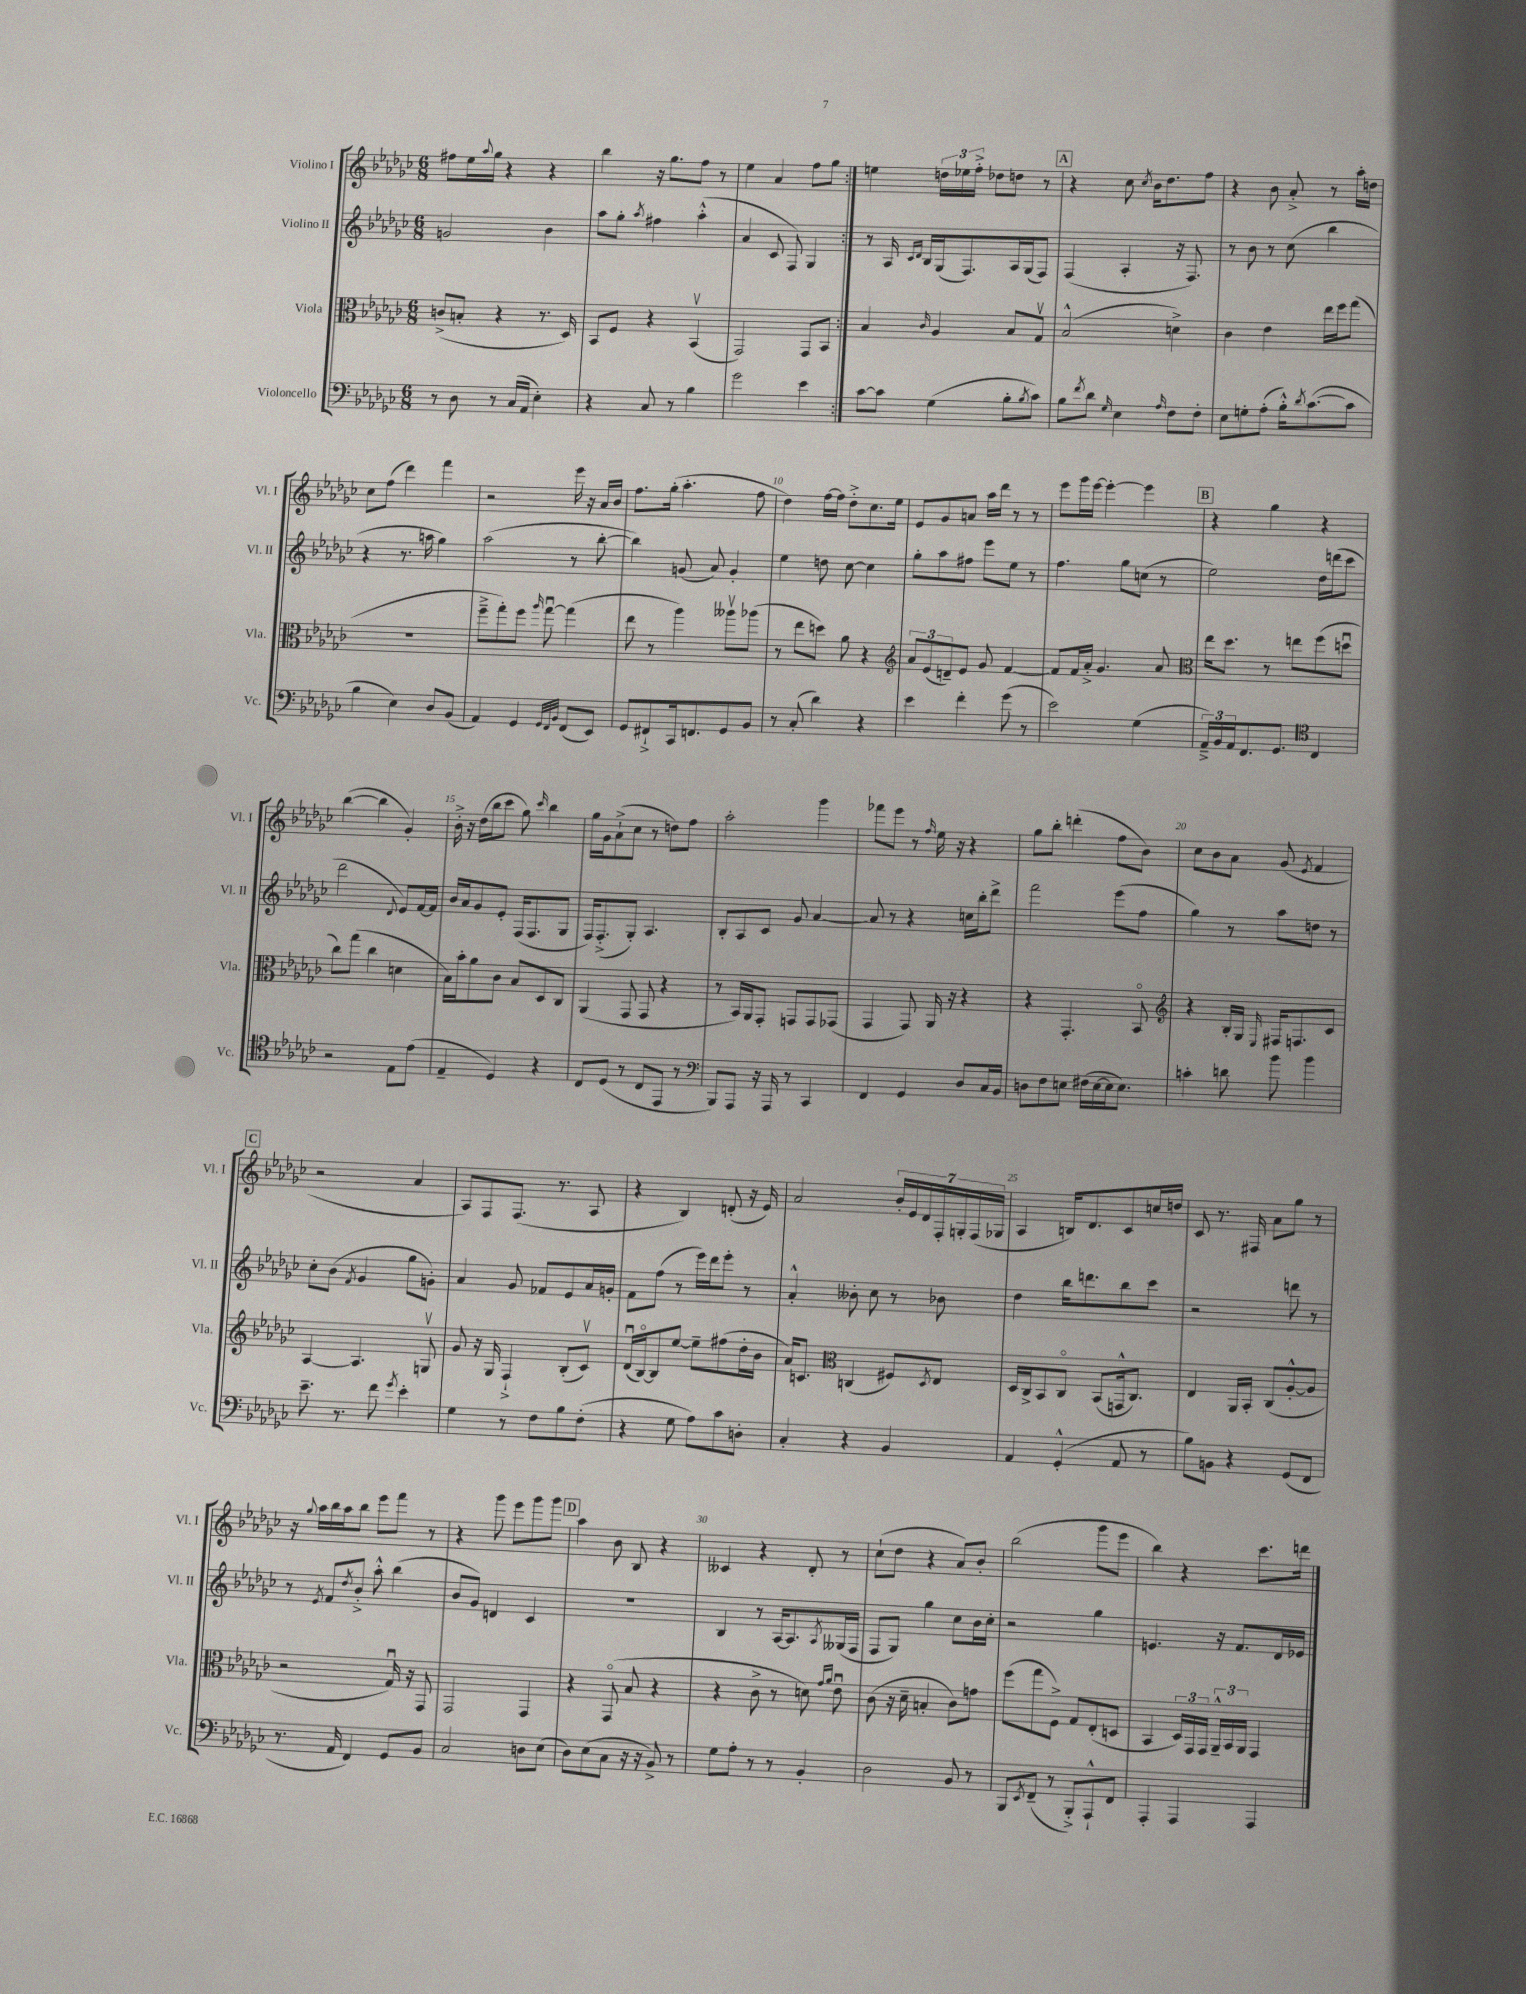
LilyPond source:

<<
\new StaffGroup <<
\new Staff = "s0" \with { instrumentName = "Violino I" shortInstrumentName = "Vl. I" } {
    \clef treble \key ges \major \numericTimeSignature \time 6/8
    \repeat volta 2 { fis''8 ees''16 \appoggiatura { aes''8 } ges''16 r4 r4 |
    bes''4 r16 ges''8. f''8 r8 |
    ees''4 aes'4 f''8 ges''8 | }
    e''4 \tuplet 3/2 { d''16 ees''16 f''16-.-> } des''8 d''8 r8 |
    \mark \markup { \box "A" } r4 ces''8 \acciaccatura { ces''8 } bes'16 des''8. f''8 |
    r4 bes'8 aes'8-.-> r8 aes''16-. d''16 |
    ces''8 f''8( des'''4) f'''4 |
    r2 ees'''16 r16 aes'16 bes'16 |
    f''8. ges''16-.( aes''4.-. f''8 |
    des''4) f''16~ f''16 des''8-.-> ces''8. ees''16 |
    ees'8 ges'8 a'8 aes''16 des'''16 r8 r8 |
    ees'''8 ges'''16 ees'''16~ ees'''4~-. ees'''4 |
    \mark \markup { \box "B" } r4 ges''4 r4 |
    bes''4~( bes''4 ges'4-.) |
    bes'16-.-> r16 des''16( bes''16 ces'''8 ges''8) \grace { ces'''16 } bes''4 |
    ges''16 ges'16 aes'8-!->( ces''8 r8 d''8) f''8 |
    aes''2-. ges'''4 |
    fes'''8 ees'''8 r8 \grace { f''16 } ees''16 r16 r4 |
    ges''8 bes''8-. d'''4-.( f''8 bes'8) |
    ces''8 bes'8 aes'8 ges'8( \acciaccatura { ees'8 } f'4 |
    \mark \markup { \box "C" } r2 aes'4 |
    aes8) f8 f8.( r8. aes8 |
    r4 bes4) d'8-.( r16 ees'16) |
    aes'2 \tuplet 7/4 { bes'16-. ees'16 des'16 f16-. g16-. f16( ges16 } |
    aes4 b16) des'8. ces'8 c''16 d''16 |
    ces'8 r8. fis16 aes'8 ges''8 r8 |
    r16 \appoggiatura { ges''8 } aes''16 bes''16 aes''16 bes''8 ees'''8 f'''8 r8 |
    r4 ges'''8 ees'''8 ges'''8 ges'''8 |
    \mark \markup { \box "D" } aes''4 bes'8 bes8 r4 |
    ceses'4 r4 des'8-. r8 |
    ces''8-!( des''8 r4 aes'8) bes'8-. |
    bes''2( ges'''8 ees'''8 |
    bes''4) r4 ces'''8. d'''16 \bar "|." |
}
\new Staff = "s1" \with { instrumentName = "Violino II" shortInstrumentName = "Vl. II" } {
    \clef treble \key ges \major \numericTimeSignature \time 6/8
    \repeat volta 2 { g'2 bes'4 |
    aes''8 ges''8-. \acciaccatura { aes''8 } fis''4 aes''4-.-^( |
    aes'4 ces'8 f8) ges4 | }
    r8 aes16 \grace { ces'16 des'16 } bes16 ges16( f8.) aes16 ges16( f8) |
    \mark \markup { \box "A" } f4( aes4-. r16 f8.) |
    r8 bes'8 r8 ces''8( bes''4 |
    r4 r8. a''16 ges''4) |
    aes''2( r8 bes''8~-. |
    bes''4) g'8( aes'8) g'4-. |
    ees''4 d''8 ces''8~ ces''4 |
    ges''8-. aes''8 fis''8 ees'''8 ees''8 r8 |
    f''4. ges''8 c''8( r8 |
    \mark \markup { \box "B" } ees''2) des''16 d'''16( ces'''8 |
    des'''2 \appoggiatura { des'8 } ees'8) f'16~ f'16 |
    bes'16 aes'16 ges'8 ees'8-. f16( f8. ges8 |
    f16) f8.-.->( ges8-.) aes4. |
    bes8-. aes8 ces'8 ges'8 aes'4~ |
    aes'8 r8 r4 c''16 bes''16-. des'''8-> |
    f'''2 ees'''8( f''8 |
    ges''4) r8 aes''8 d''8 r8 |
    \mark \markup { \box "C" } ces''8-. bes'8( \acciaccatura { f'8 } ges'4 ges''8 g'8-.) |
    aes'4 ges'8 fes'8 ees'8 aes'16 g'16-. |
    f'8 f''8( r8 ees'''16) des'''16 ees'''8-. r8 |
    aes'4-.-^ beses'8-. ces''8 r8 bes'8 |
    des''4 bes''16 d'''8. bes''8 ces'''8 |
    r2 d'''8 r8 |
    r8 \acciaccatura { ees'8 } f'8 \acciaccatura { des''8 } bes'8-.-> aes''8-.-^ bes''4( |
    bes'8 ges'8) d'4 ces'4 |
    \mark \markup { \box "D" } R2. |
    bes4 r8 aes16~ aes8. \acciaccatura { aes8 } geses16( f16 |
    f8 ges8) ges''4 ces''8 bes'16 ces''16-. |
    r2 ges''4 |
    e'4. r16 f'8. des'16 ees'16 \bar "|." |
}
\new Staff = "s2" \with { instrumentName = "Viola" shortInstrumentName = "Vla." } {
    \clef alto \key ges \major \numericTimeSignature \time 6/8
    \repeat volta 2 { c'8->( b8-. r4 r8. des16) |
    bes,8 f8 r4 bes,4\upbow( |
    ges,2) ges,8 bes,8 | }
    bes4 \grace { ces'16 } aes4 bes8 ges8\upbow |
    \mark \markup { \box "A" } bes2-^( d'4->) |
    ces'4 ees'4 ees''16 f''16 ges''8( |
    R2. |
    f''8---> ges''8-.) f''8 \grace { aes''16 } ges''8~\downbow ges''4( |
    ees''8 r8 aes''4) aeses''8\upbow aes''8( |
    r8 ees''8 d''8) aes'8 r4 |
    \clef treble \tuplet 3/2 { aes'8 ees'8( d'8--) } ees'8 ges'8 f'4~ |
    f'8 f'16 aes'16-.-> ges'4. aes'8 |
    \mark \markup { \box "B" } \clef alto ees''16 des''8. r8 e''8 f''8( d''8\downbow |
    ces''8) ges''8( ces''4 d'4 |
    bes16) bes'16-. aes'8 ces'8 bes8 des8 ces8 |
    aes,4( ges,8 ges,8 r4 |
    r8 bes,16) aes,16 ges,8-. g,8 g,8 ges,8( |
    ges,4 ges,8) aes,16 r16 r4 |
    r4 ges,4.-. bes,8\flageolet |
    \clef treble r4 bes16-. ges16 \grace { ees16 } fis16 f8. ces'8 |
    \mark \markup { \box "C" } aes4~ aes4. g8\upbow |
    ges'8 r16 ges16 f4-!-> bes8-.( ces'8\upbow) |
    des'16\downbow( bes16~\flageolet) bes8 ees''8~ ees''8-- fis''8( des''16-. bes'16 |
    aes'16) c'8. \clef alto c4( fis8) \acciaccatura { des8 } ees8 |
    des16 ces16-> bes,8 ces8\flageolet bes,8( g,16-^ ces8.) |
    ees4 aes,16 bes,16-. ces8( aes8~-.-^ aes8 |
    r2 ges16\downbow) r16 ges,8 |
    ges,2 ges,4 |
    \mark \markup { \box "D" } r4 ges,8\flageolet( bes8 r4 |
    r4 ces'8-> r8 d'8) \grace { ges'16 aes'16 } ees'8\downbow |
    ces'8( r16 des'16-- b4-. ces'8) g'8 |
    f''8( ges''8 f8->) ges8 ees8-.( d8 |
    bes,4 \tuplet 3/2 { des16) ges,16 ges,16 } \tuplet 3/2 { aes,16---^ bes,16 aes,16 } ges,4 \bar "|." |
}
\new Staff = "s3" \with { instrumentName = "Violoncello" shortInstrumentName = "Vc." } {
    \clef bass \key ges \major \numericTimeSignature \time 6/8
    \repeat volta 2 { r8 des8 r8 ces16( aes,16 ees4-.) |
    r4 ces8 r8 bes4 |
    ges'2 ees'4 | }
    ces'8~ ces'8 ges4( bes8-. \acciaccatura { bes8 } ces'8) |
    \mark \markup { \box "A" } bes8 \acciaccatura { f'8 } des'8 \grace { ges16 } ees4 \grace { aes16 } f8 f8-. |
    ees8 g8-. aes8-.( bes16-.-^) \acciaccatura { des'8 } ces'8.~( ces'8 |
    bes4 ees4) des8 bes,8( |
    aes,4) ges,4 \grace { ges,32 f,32 bes,32 } f,8( ees,8) |
    ges,8 fis,8-!-> ces,16 f,8. ges,8 bes,8 |
    r8 ces8-.( des'4) r4 |
    ees'4 f'4-. ges'8( r8 |
    ees'2) ges4( |
    \mark \markup { \box "B" } \tuplet 3/2 { aes,16--->) bes,16 aes,16 } f,8. ges,8. \clef tenor ces4 |
    r2 ees8 ees'8( |
    ees4-- des4) r4 |
    ces8 des8( r8 ces8 ees,8 r8 |
    \clef bass bes,,8) aes,,8 r16 aes,,16 r8 ces,4 |
    f,4 ges,4 des8 ces16 bes,16 |
    d8 f8 e8 fis16( e16~ e16 e8.) |
    c'4-. d'8 bes'8 bes'4 |
    \mark \markup { \box "C" } ees'8.-- r8. f'8 \acciaccatura { ges'8 } ees'4-. |
    ges4 r8 f8 bes8 f8-.( |
    r4 ges8 aes8) ces'8 d8-. |
    ces4-. r4 bes,4 |
    aes,4 ges,4-.-^( aes,8 r8 |
    bes8) b,8 r4 ges,8( f,8 |
    r8. aes,16 f,4) ges,8 bes,8 |
    ces2 d8 ees8( |
    \mark \markup { \box "D" } des8) ees8( ces8 r16 r16 bes,8->) r8 |
    ges8 aes8-. r8 r8 bes,4-. |
    des2 bes,8 r8 |
    bes,,8 \acciaccatura { ees,8 } f,8--( r8 bes,,8-.->) aes,,8-!-^ f,8 |
    aes,,4-. aes,,4 aes,,4 \bar "|." |
}
>>
>>
\layout { \context { \Score \override BarNumber.break-visibility = ##(#f #t #t) barNumberVisibility = #(every-nth-bar-number-visible 5) } }
